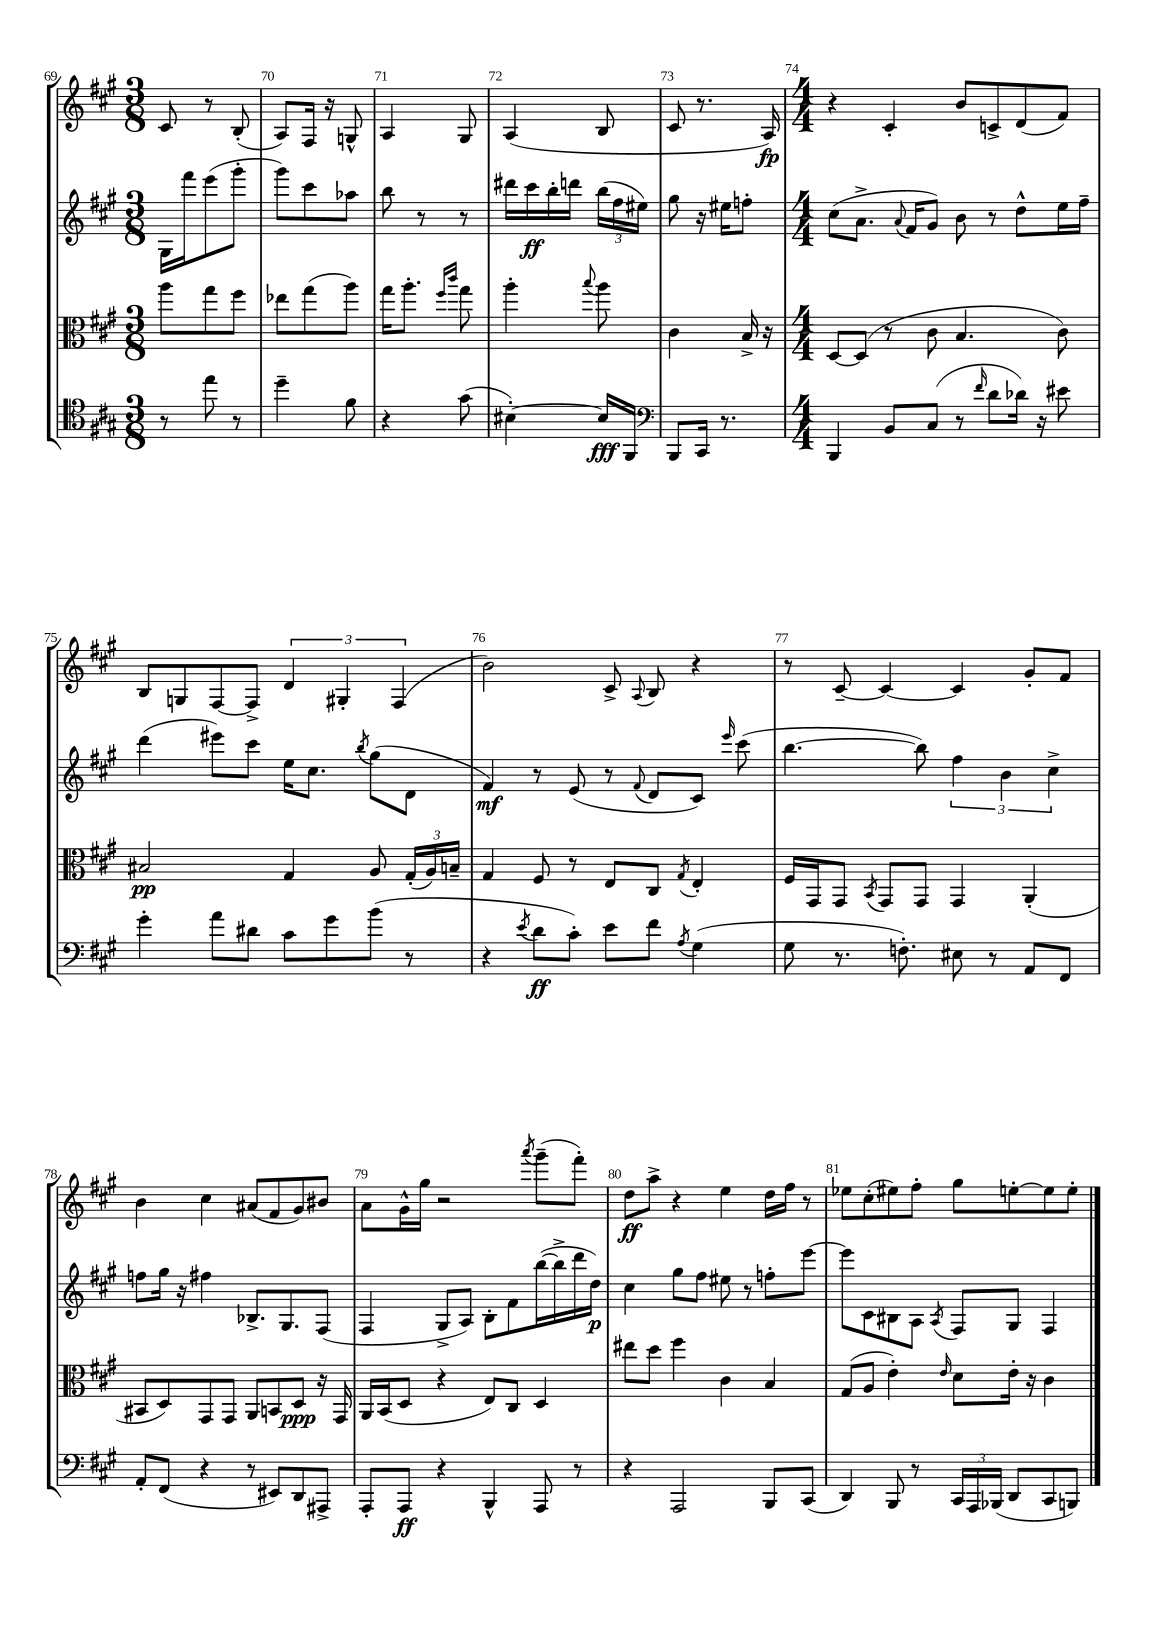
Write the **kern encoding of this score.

**kern	**kern	**kern	**kern
*staff4	*staff3	*staff2	*staff1
*clefC4	*clefC3	*clefG2	*clefG2
*k[f#c#g#]	*k[f#c#g#]	*k[f#c#g#]	*k[f#c#g#]
*M3/8	*M3/8	*M3/8	*M3/8
8r	8aa	16G#	8c#
.	.	16fff#	.
8ee	8gg#	(8eee	8r
8r	8ff#	8ggg#'	(8B'
=	=	=	=
4dd~	8ee-	8ggg#)	8A)
.	(8gg#	8ccc#	16F#
.	.	.	16r
8f#	8aa)	8aa-	8G^^
=	=	=	=
4r	16gg#	8bb	4A
.	8.aa'	.	.
.	.	8r	.
.	16qqff#	.	.
.	16qqccc#	.	.
(8g#	8gg#	8r	8G#
=	=	=	=
[4B#')	4aa'	16ddd#	(4A
.	.	16ccc#	.
.	.	16bb'	.
.	.	16ddd	.
.	8qqbb	.	.
16B#]	8aa	(24bb	8B
.	.	24ff#	.
16FF#	.	.	.
.	.	24ee#)	.
=	=	=	=
*clefF4	*	*	*
8BBB	4c#	8gg#	8c#
16CC#	.	16r	8.r
8.r	.	16ee#	.
.	16B^	8ff'	.
.	16r	.	16A)
=	=	=	=
*M4/4	*M4/4	*M4/4	*M4/4
4BBB	[8D	(8cc#	4r
.	(8D]	8.a^	.
8BB	8r	.	4c#'
.	.	8qqa	.
.	.	16f#	.
(8C#	8c#	8g#)	.
8r	4.B	8b	8b
16qqf#	.	.	.
8d	.	8r	8c^
16d-)	.	8dd^^	(8d
16r	.	.	.
8e#	8c#)	16ee	8f#)
.	.	16ff#~	.
=	=	=	=
4g#'	2B#	(4ddd	8B
.	.	.	8G
8a	.	8eee#)	[8F#
8d#	.	8ccc#	8F#^]
8c#	4G#	16ee	6d
.	.	8.cc#	.
8g#	.	.	.
.	.	.	6G#'
.	.	8qbb	.
(8b	8A	(8gg#	.
.	.	.	(6F#
8r	(24G#'	8d	.
.	24A)	.	.
.	24B~	.	.
=	=	=	=
4r	4G#	4f#)	2b)
8qe	.	.	.
8d	8F#	8r	.
8c#')	8r	(8e	.
8e	8E	8r	8c#^
.	.	8qqf#	8qqA
8f#	8C#	8d	8B
8qA	8qG#	.	.
(4G#	4E'	8c#)	4r
.	.	16qqeee	.
.	.	(8ccc#	.
=	=	=	=
8G#	16F#	[4.bb	8r
.	16GG#	.	.
8.r	8GG#	.	[8c#~
.	8qBB	.	.
.	8GG#	.	4c#_
8.F')	.	.	.
.	8GG#	8bb])	.
8E#	4GG#	6ff#	4c#]
8r	.	.	.
.	.	6b	.
8AA	(4AA'	.	8g#'
.	.	6cc#^	.
8FF#	.	.	8f#
=	=	=	=
8AA'	8BB#	8ff	4b
(8FF#	8D)	16gg#	.
.	.	16r	.
4r	8GG#	4ff#	4cc#
.	8GG#	.	.
8r	8AA	8.B-^	(8a#
8EE#)	8BB	.	8f#
.	.	8.G#	.
8DD	8D	.	8g#)
8AAA#^	16r	(8F#	8b#
.	16GG#	.	.
=	=	=	=
8AAA'	16AA	4F#	8a
.	(16BB	.	.
8AAA	8D	.	16g#^^
.	.	.	16gg#
4r	4r	8G#^	2r
.	.	8A)	.
4BBB^^	8E)	8B'	.
.	8C#	8f#	.
.	.	.	8qaaa
8AAA	4D	([16bb	(8ggg#~
.	.	16bb^]	.
8r	.	16ddd	8fff#')
.	.	16dd)	.
=	=	=	=
4r	8ee#	4cc#	8dd
.	8dd	.	8aa^
2AAA	4ff#	8gg#	4r
.	.	8ff#	.
.	4c#	8ee#	4ee
.	.	8r	.
8BBB	4B	8ff'	16dd
.	.	.	16ff#
(8CC#	.	[8eee	8r
=	=	=	=
4DD)	(8G#	8eee]	8ee-
.	8A	8c#	(8cc#'
8BBB	4e')	8B#	8ee#)
8r	.	8A	8ff#'
.	16qqe	8qA	.
24CC#	8d	8F#	8gg#
24AAA	.	.	.
(24BBB-	.	.	.
8DD	16e'	8G#	[8ee'
.	16r	.	.
8CC#	4c#	4F#	8ee]
8BBB)	.	.	8ee'
==	==	==	==
*-	*-	*-	*-
